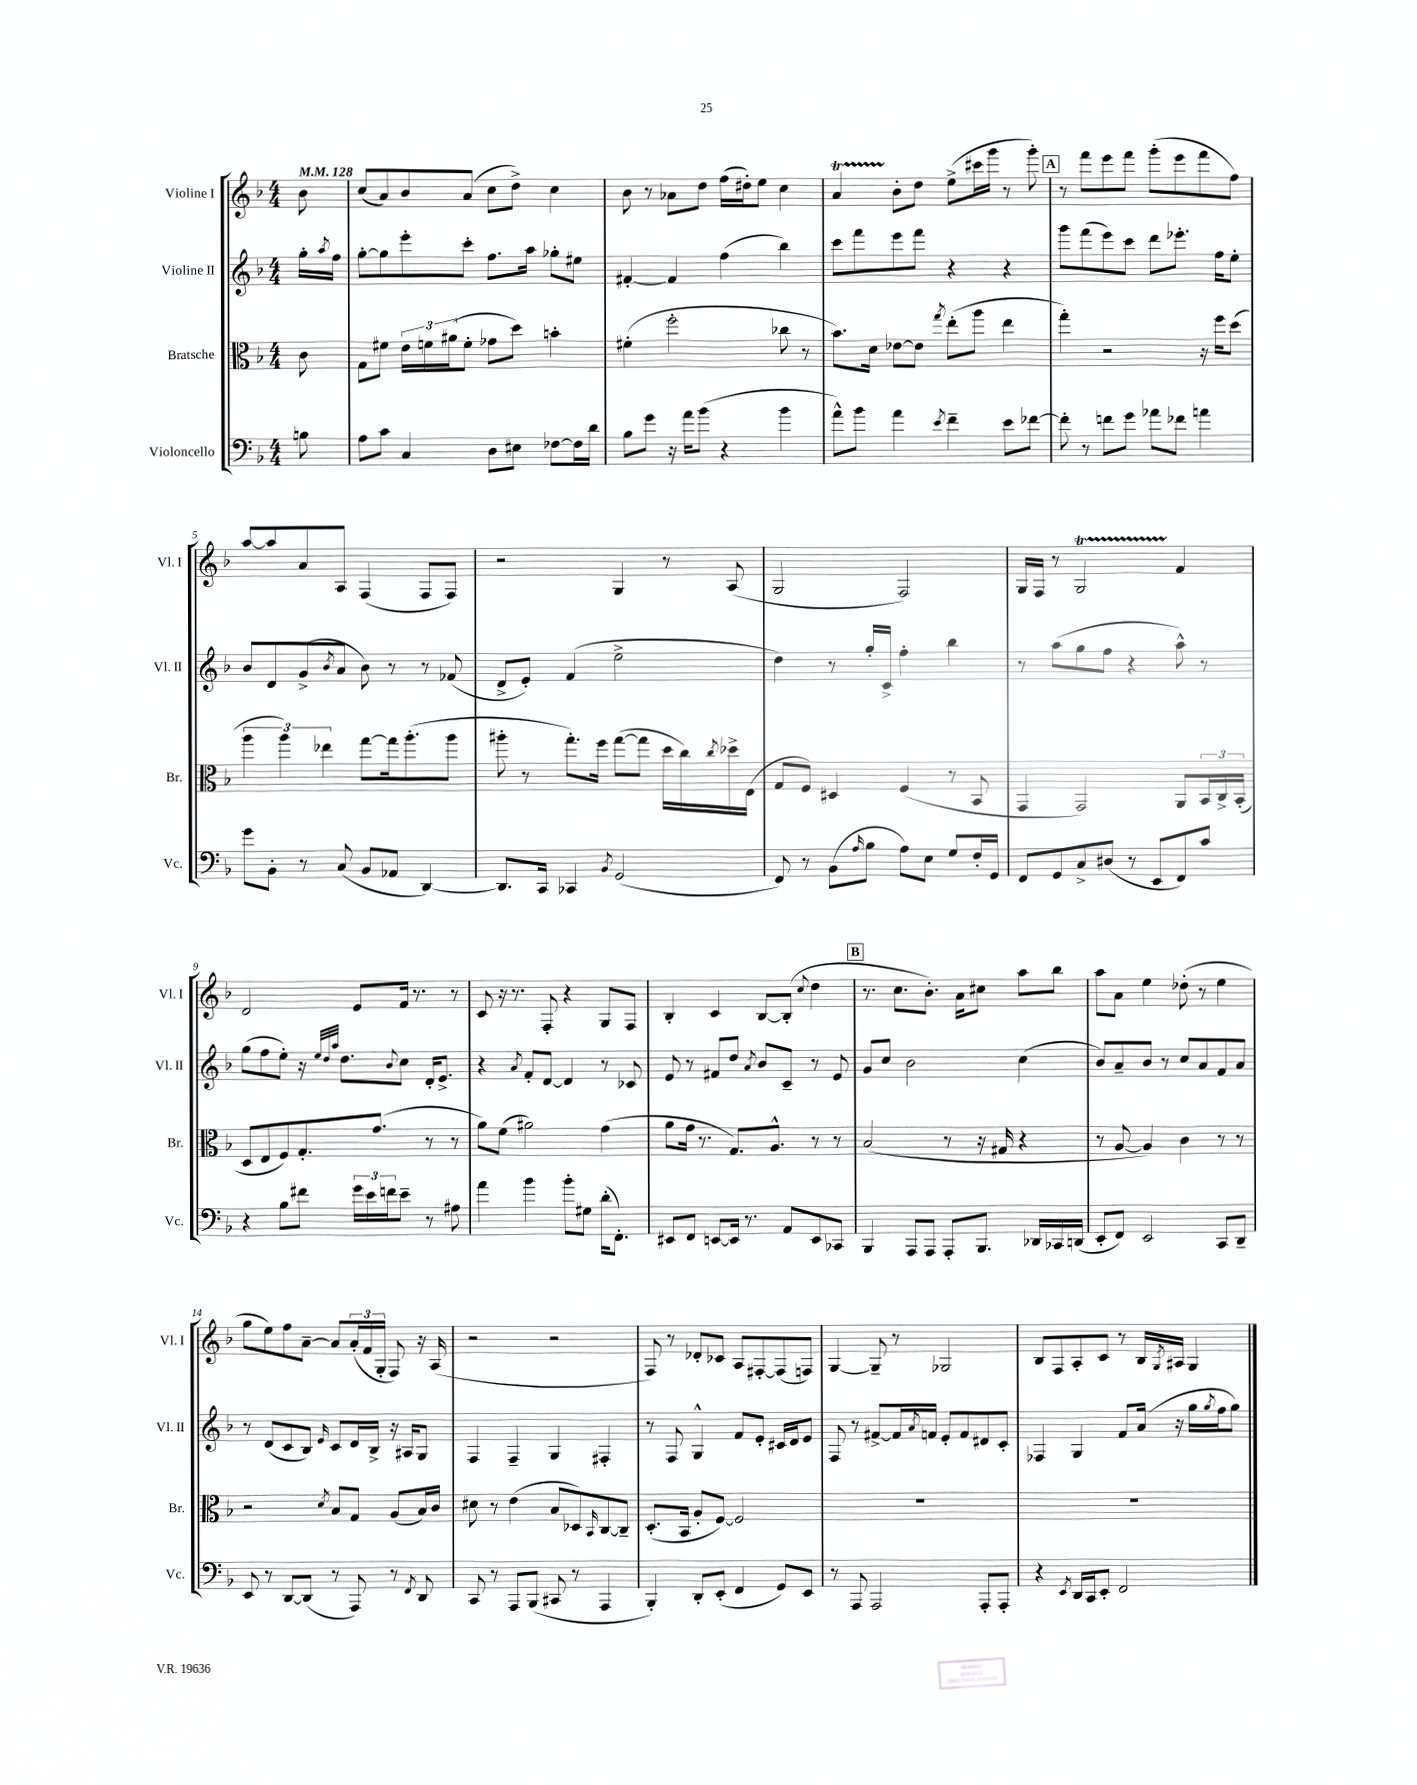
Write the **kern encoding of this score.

**kern	**kern	**kern	**kern
*staff4	*staff3	*staff2	*staff1
*clefF4	*clefC3	*clefG2	*clefG2
*k[b-]	*k[b-]	*k[b-]	*k[b-]
*M4/4	*M4/4	*M4/4	*M4/4
*MM128	*MM128	*MM128	*MM128
8B	8c	16gg'	8b-
.	.	8qaa	.
.	.	16ff	.
=	=	=	=
8A	8G	[8gg'	(8cc
8c	8f#	8gg]	8a)
4C	24e	8eee'	8b-
.	24f	.	.
.	(24a#	.	.
.	8f'	8ccc'	(8a
8D	8g-	8.ff	8cc
8E#	8dd)	.	8dd^)
.	.	16aa	.
[8F-	4b'	8gg-'	4cc
16F-]	.	8ee#	.
16d	.	.	.
=	=	=	=
8B-	(4f#'	[4f#'	8b-
8g	.	.	8r
16r	2ff'	4f#]	8a-
16a	.	.	.
(8b-	.	.	8dd
4r	.	(4ff	(16ff
.	.	.	16dd#')
.	.	.	8ee
4b-	8cc-	4bb-)	4cc
.	8r	.	.
=	=	=	=
8a^^)	8.b-)	8ccc	4a
8b-	.	8fff	.
.	16d	.	.
4a	[8e-	8eee	8b-'
.	8e-]	8fff	8dd
8qe	8qgg	.	.
4f~	(8ee'	4r	(8ee^
.	8aa	.	16ccc#
.	.	.	16ggg
8e	4ee	4r	8r
[8f-	.	.	8ggg')
=	=	=	=
8f-']	4gg')	8ggg	8r
8r	.	(8fff	8fff
8f	2r	8eee)	8eee
8g	.	8ccc	8fff
8a-	.	8ddd	(8ggg'
8f-	.	8.eee-'	8eee
4a	16r	.	8fff
.	16ff	16ff	.
.	(8dd	8ee'	8ff)
=	=	=	=
8g	6aa	8b-	[8aa
8BB-'	.	8d	8aa]
.	6aa)	.	.
8r	.	(8g^	8a
.	6ee-	.	.
.	.	8qb-	.
(8C	.	8a	8A
8BB-	[8gg	8b-)	(4F
8AA-	16gg]	8r	.
.	(8.aa'	.	.
[4DD)	.	8r	8F
.	8aa	(8f-	8F)
=	=	=	=
8.DD]	8aa#'	8d^	2r
.	8r	8e')	.
16CC	.	.	.
4CC-	8.gg')	(4f	.
.	16ff	.	.
8qBB-	.	.	.
(2GG	([8gg	2ee^	4G
.	8gg]	.	.
.	16dd	.	8r
.	16cc)	.	.
.	8qcc	.	.
.	16dd-^	.	(8A
.	(16E	.	.
=	=	=	=
8FF)	8G	4dd)	2G
8r	8F)	.	.
(8BB-	4D#	8r	.
16qqA	.	.	.
8B-	.	16gg'	.
.	.	16c^	.
8A)	(4F	4ff'	2F)
8E	.	.	.
8G	8r	4bb-	.
16F'	8BB-	.	.
16GG	.	.	.
=	=	=	=
8FF	4GG	8r	16G
.	.	.	16F
8GG	.	(8aa	8r
8C^	2GG)	8gg	2G
(8D#	.	8ff	.
8r	.	4r	.
8EE	.	.	.
8FF)	8AA	8aa^^)	4f
8c	24BB-	8r	.
.	24C^	.	.
.	(24BB-'	.	.
=	=	=	=
4r	8D	(8gg	2d
.	8E	8ff	.
8B-	8F)	8ee')	.
8f#	8.G'	16r	.
.	.	32qqee	.
.	.	32qqdd	.
.	.	32qqaa	.
.	.	8.dd	.
24g	.	.	8e
24e	.	.	.
.	(8.g	.	.
24f	.	.	.
.	.	8qqb-	.
8e~	.	8cc	16f
.	.	.	8.r
8r	8r	16d'	.
.	.	8.e^	.
8A#	8r	.	8r
=	=	=	=
4a	8a)	4r	8c
.	(8f	.	16r
.	.	.	8.r
.	.	8qa	.
4b-	2a#)	8f'	.
.	.	[8d	8F'
8b-'	.	4d]	4r
8G#	.	.	.
(16d'	(4g	8r	8G
8.FF')	.	.	.
.	.	8c-	8F
=	=	=	=
8EE#	8a	8e	4B-'
8FF	16g	8r	.
.	8.r	.	.
[8EE	.	8f#	4c
16EE]	8.G)	8dd	.
8.r	.	.	.
.	.	8qa	.
.	.	8b-	[8B-
.	8.A^^	.	.
8AA	.	8c~	(8B-']
.	.	.	8qqcc
8EE	8r	8r	4dd
8CC-	8r	8e	.
=	=	=	=
4BBB-	(2B-	8g	8.r
.	.	8cc	.
.	.	.	8.cc
8AAA	.	2b-	.
8AAA	.	.	8.b-')
8AAA'	8r	.	.
.	.	.	16a
8.BBB-	16r	.	8cc#
.	16G#	.	.
.	4r	(4cc	8aa
16DD-	.	.	.
16CC-	.	.	8bb-
(16DD	.	.	.
=	=	=	=
8EE'	8r	8b-)	8aa
8FF)	[8A	8a~	8a
2EE	4A])	8b-	4ee
.	.	8r	.
.	4c	8cc	(8dd-'
.	.	8a	8r
8CC	8r	8f	4ee
8DD~	8r	8a	.
=	=	=	=
8EE	2r	8r	8gg
8r	.	(8d	8ee)
[8DD	.	8c	8ff
(8DD]	.	8B-)	[8a~
.	8qd	16qqe	.
8r	8B-	8c	8a]
8AAA)	8G	16d	(24a'
.	.	.	24f
.	.	16B-^	.
.	.	.	24G'
8r	(8A	16r	8F)
.	.	16A#	.
8qFF	.	.	.
8DD	16B-)	8G	16r
.	16c	.	(16A
=	=	=	=
8CC	8d#	4F	2r
8r	8r	.	.
8AAA	(4e	4F~	.
(8BBB-	.	.	.
8CC#	8B-	4G	2r
8r	8D-)	.	.
.	16qqBB-	.	.
4AAA	[8C	4F#'	.
.	8C~]	.	.
=	=	=	=
4BBB-')	(8.D'	8r	8F)
.	.	8F	8r
.	16BB-	.	.
8DD'	8A'	4G^^	8d-'
(8EE'	[8F)	.	8c-
4FF	2F]	8f	8A
.	.	8e'	[8F#'
8GG)	.	16c#	(8F#]
.	.	16d	.
8EE	.	8e	8F)
=	=	=	=
8r	1r	8F	[4G
8AAA	.	8r	.
2AAA	.	[8f#^	8G~]
.	.	16f#]	8r
.	.	8qa	.
.	.	16f	.
.	.	8e'	2G-
.	.	8f	.
8AAA'	.	8d#	.
8AAA'	.	8c'	.
=	=	=	=
4r	1r	4F-	8B-
.	.	.	8F
8qEE	.	.	.
16DD	.	4G	8A'
16CC	.	.	.
8EE'	.	.	8c
2FF	.	8f	8r
.	.	(16a	16B-
.	.	.	8qG
.	.	16r	16A#
.	.	16gg	4G
.	.	8qgg	.
.	.	16ff	.
.	.	8gg)	.
==	==	==	==
*-	*-	*-	*-
